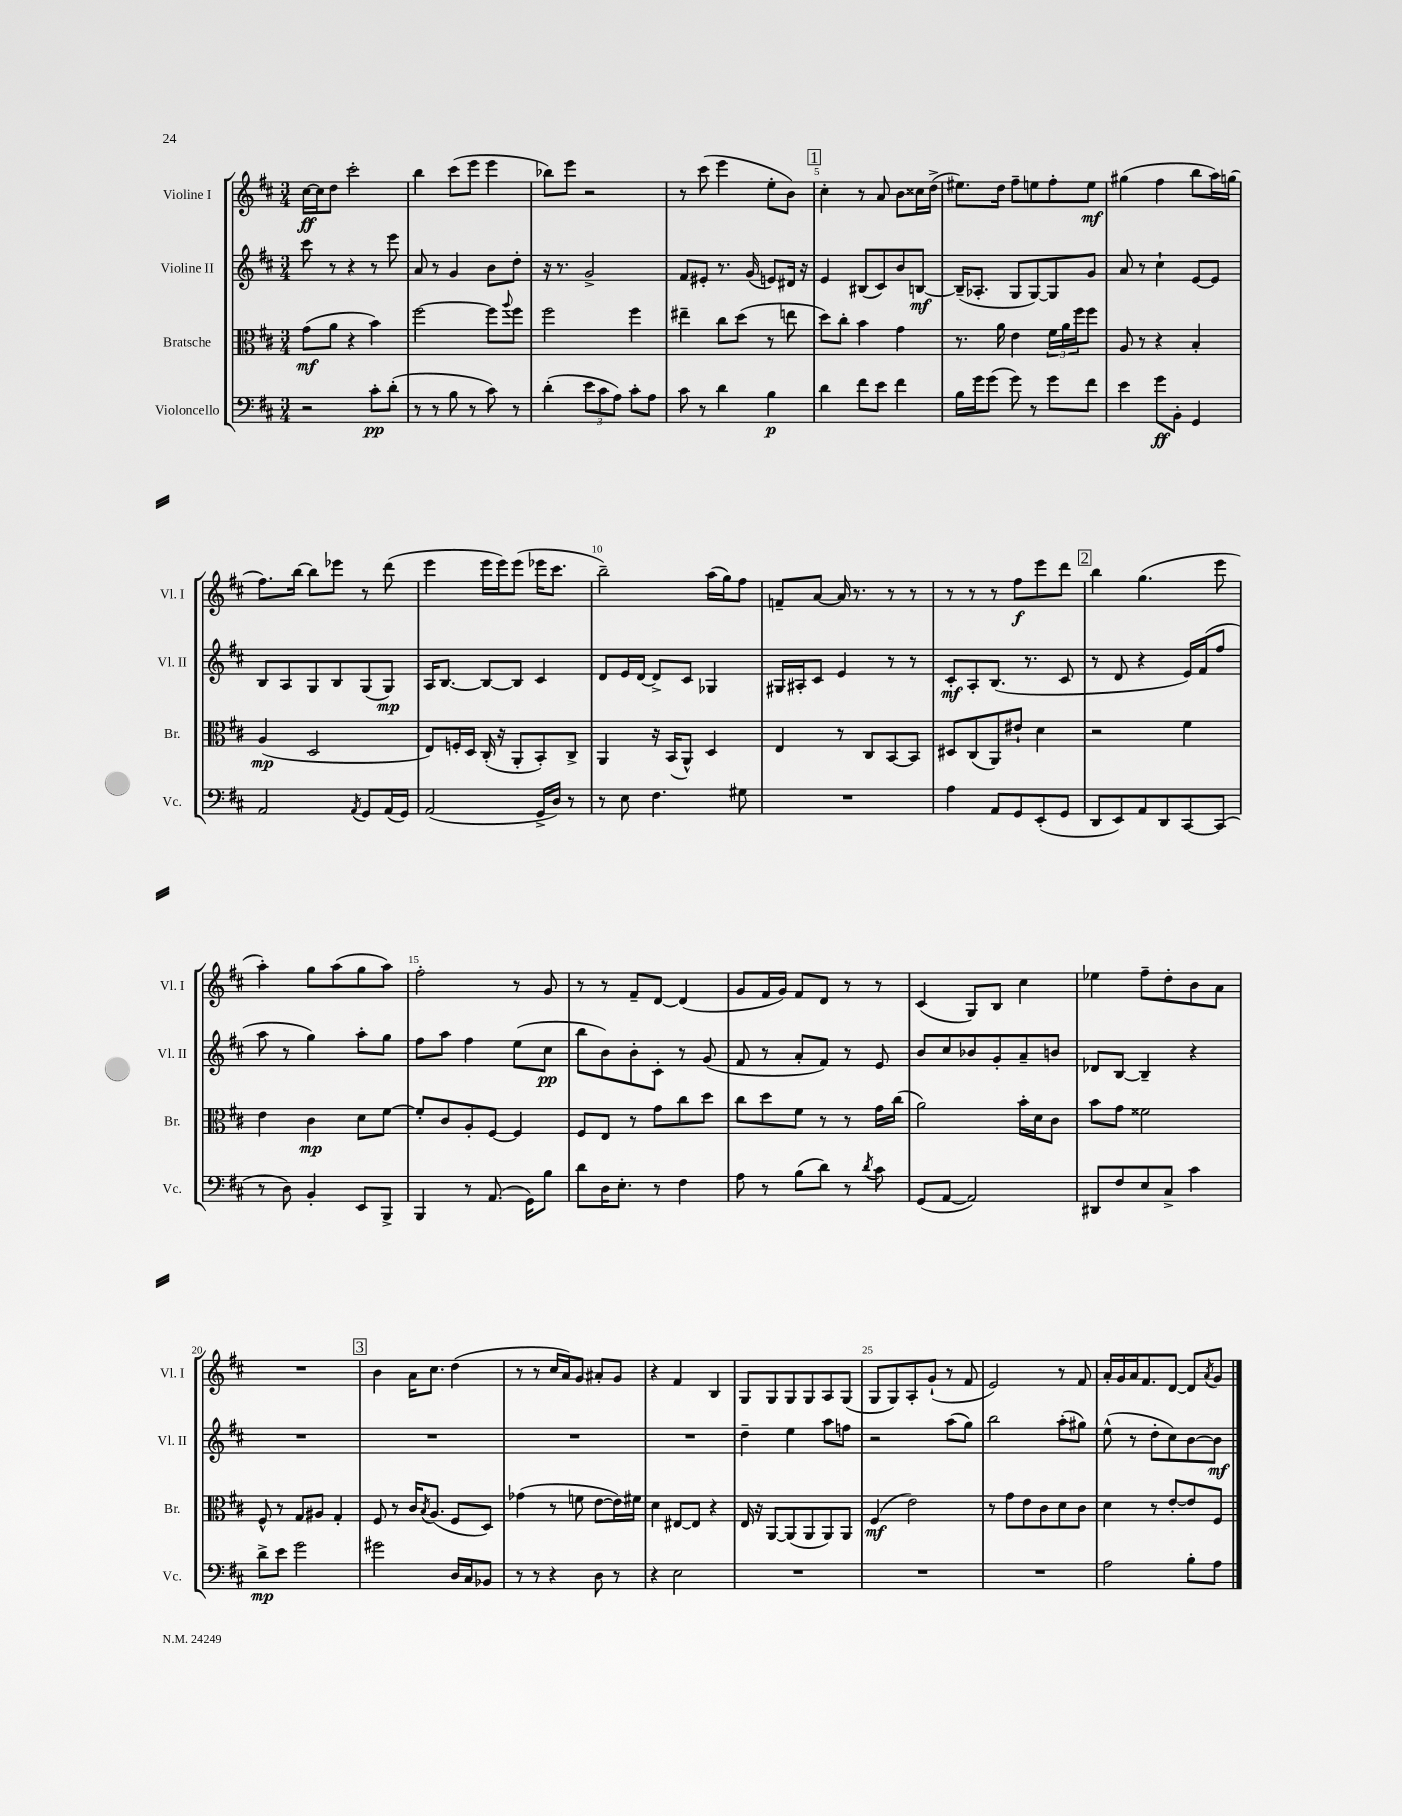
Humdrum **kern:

**kern	**dynam	**kern	**dynam	**kern	**dynam	**kern	**dynam
*part4	*part4	*part3	*part3	*part2	*part2	*part1	*part1
*staff4	*staff4	*staff3	*staff3	*staff2	*staff2	*staff1	*staff1
*I"Violoncello	*	*I"Bratsche	*	*I"Violine II	*	*I"Violine I	*
*I'Vc.	*	*I'Br.	*	*I'Vl. II	*	*I'Vl. I	*
*clefF4	*	*clefC3	*	*clefG2	*	*clefG2	*
*k[f#c#]	*	*k[f#c#]	*	*k[f#c#]	*	*k[f#c#]	*
*M3/4	*	*M3/4	*	*M3/4	*	*M3/4	*
=1	=1	=1	=1	=1	=1	=1	=1
2r	.	(8g\L	mf	8ccc#\	.	[16cc#\LL	ff
.	.	.	.	.	.	16cc#\J]	.
.	.	8a\J	.	8r	.	8dd\J	.
.	.	4r	.	4r	.	2ccc#'\	.
8c#'\L	pp	4b\)	.	8r	.	.	.
(8d'\J	.	.	.	8eee\	.	.	.
=2	=2	=2	=2	=2	=2	=2	=2
8r	.	[2ff#\	.	8a/	.	4bb\	.
8r	.	.	.	8r	.	.	.
8B\	.	.	.	4g/	.	(8ccc#\L	.
8r	.	.	.	.	.	8eee\J	.
8c#\)	.	8ff#\L]	.	8b\L	.	4eee\	.
.	.	8qqaa/	.	.	.	.	.
8r	.	8ff#\J	.	8dd'\J	.	.	.
=3	=3	=3	=3	=3	=3	=3	=3
(4d'\	.	2ff#\	.	16r	.	8bb-X\L)	.
.	.	.	.	8.r	.	.	.
.	.	.	.	.	.	8eee\J	.
12e\L	.	.	.	2g^/	.	2r	.
12c#\	.	.	.	.	.	.	.
12A\J)	.	.	.	.	.	.	.
8c#'\L	.	4ff#\	.	.	.	.	.
8A\J	.	.	.	.	.	.	.
=4	=4	=4	=4	=4	=4	=4	=4
8c#\	.	4ee#X~\	.	8f#/L	.	8r	.
8r	.	.	.	8e#X'/J	.	(8ccc#\	.
4d\	.	8cc#\L	.	8.r	.	4eee\	.
.	.	(8dd\J	.	.	.	.	.
.	.	.	.	(16g/	.	.	.
4B\	p	8r	.	8en/L)	.	8ee'\L	.
.	.	8een\	.	16d#X/Jk	.	8b\J)	.
.	.	.	.	16r	.	.	.
!!LO:REH:place=s1:t=1
=5	=5	=5	=5	=5	=5	=5	=5
4d\	.	8dd\L)	.	4e/	.	4cc#'\	.
.	.	8cc#'\J	.	.	.	.	.
8f#\L	.	4b\	.	(8B#X/L	.	8r	.
8e\J	.	.	.	8c#/)	.	8a/	.
4f#\	.	4g\	.	8b/	.	8b\L	.
.	.	.	.	[8Bn/J	mf	16cc##X\L	.
.	.	.	.	.	.	(16dd^\JJ	.
=6	=6	=6	=6	=6	=6	=6	=6
16B\LL	.	8.r	.	(16B~/KL]	.	8.ee#X\L)	.
16g\J	.	.	.	8.A-X'/J	.	.	.
(8g\J	.	.	.	.	.	.	.
.	.	16a\	.	.	.	16dd\Jk	.
8g\)	.	4e\	.	8G/L	.	8ff#~\L	.
8r	.	.	.	[8G/)	.	8een\	.
8g\L	.	24f#\LL	.	8G/]	.	8ff#'\	.
.	.	24a\	.	.	.	.	.
.	.	24ff#\J	.	.	.	.	.
8f#\J	.	8ff#\J	.	8g/J	.	8ee\J	mf
=7	=7	=7	=7	=7	=7	=7	=7
4e\	.	8A/	.	8a/	.	(4gg#X\	.
.	.	8r	.	8r	.	.	.
8g\L	ff	4r	.	4cc#`\	.	4ff#\	.
8BB'\J	.	.	.	.	.	.	.
4GG/	.	4B'/	.	[8e/L	.	8bb\L	.
.	.	.	.	8e/J]	.	16aa\L)	.
.	.	.	.	.	.	(16ggn\JJ	.
!!LO:LB:g=z
=8	=8	=8	=8	=8	=8	=8	=8
2AA/	.	(4A/	mp	8B/L	.	8.ff#\L)	.
.	.	.	.	8A/	.	.	.
.	.	.	.	.	.	[16bb\Jk	.
.	.	2D/	.	8G/	.	8bb\L]	.
.	.	.	.	8B/	.	8eee-X\J	.
8qAA/	.	.	.	.	.	.	.
8GG/L	.	.	.	(8G/	.	8r	.
(16AA/L	.	.	.	8G/J)	mp	(8ddd\	.
16GG/JJ)	.	.	.	.	.	.	.
=9	=9	=9	=9	=9	=9	=9	=9
(2AA/	.	8E/L)	.	16A/KL	.	4eee\	.
.	.	.	.	[8.B/J	.	.	.
.	.	16Fn'/L	.	.	.	.	.
.	.	16D/JJ	.	.	.	.	.
.	.	(16C#'/	.	8B/L_	.	16eee\LL	.
.	.	16r	.	.	.	16eee\J)	.
.	.	8AA'/L	.	8B/J]	.	(8eee\J	.
16GG^/LL	.	8BB'/)	.	4c#/	.	16eee-X\KL	.
16D/JJ)	.	.	.	.	.	8.ccc#\J	.
8r	.	8C#^/J	.	.	.	.	.
=10	=10	=10	=10	=10	=10	=10	=10
8r	.	4AA/	.	8d/L	.	2bb~\)	.
8E\	.	.	.	16e/L	.	.	.
.	.	.	.	[16d/JJ	.	.	.
4.F#\	.	16r	.	8d^/L]	.	.	.
.	.	(16BB/KL	.	.	.	.	.
.	.	8AA^^/J)	.	8c#/J	.	.	.
.	.	4D/	.	4G-X/	.	(16aa\LL	.
.	.	.	.	.	.	16gg\J)	.
8G#X\	.	.	.	.	.	8ff#\J	.
=11	=11	=11	=11	=11	=11	=11	=11
2.r	.	4E/	.	16G#X/LL	.	8fn~/L	.
.	.	.	.	16A#X'/J	.	.	.
.	.	.	.	8c#/J	.	[8a/J	.
.	.	8r	.	4e/	.	16a/]	.
.	.	.	.	.	.	8.r	.
.	.	8C#/L	.	.	.	.	.
.	.	[8BB/	.	8r	.	8r	.
.	.	8BB/J]	.	8r	.	8r	.
=12	=12	=12	=12	=12	=12	=12	=12
4A\	.	8D#X/L	.	8c#'/L	mf	8r	.
.	.	(8C#/	.	8A'/	.	8r	.
8AA/L	.	8AA/)	.	(8.B/J	.	8r	.
8GG/	.	8e#X`/J	.	.	.	8ff#\L	f
.	.	.	.	8.r	.	.	.
(8EE'/	.	4d\	.	.	.	8eee\	.
8GG/J	.	.	.	8c#/	.	8ddd\J	.
!!LO:REH:place=s1:t=2
=13	=13	=13	=13	=13	=13	=13	=13
8DD/L	.	2r	.	8r	.	4bb\	.
8EE/)	.	.	.	8d/	.	.	.
8AA/	.	.	.	4r	.	(4.gg\	.
8DD/	.	.	.	.	.	.	.
[8CC#/	.	4f#\	.	16e/LL)	.	.	.
.	.	.	.	(16f#/J	.	.	.
(8CC#/J]	.	.	.	8ff#/J	.	8eee\	.
!!LO:LB:g=z
=14	=14	=14	=14	=14	=14	=14	=14
8r	.	4e\	.	8aa\	.	4aa'\)	.
8D\)	.	.	.	8r	.	.	.
4BB'/	.	4c#\	mp	4gg\)	.	8gg\L	.
.	.	.	.	.	.	(8aa\	.
8EE/L	.	8d\L	.	8aa'\L	.	8gg\	.
8BBB^/J	.	[8f#\J	.	8gg\J	.	8aa\J)	.
=15	=15	=15	=15	=15	=15	=15	=15
4BBB/	.	8f#'/L]	.	8ff#\L	.	2ff#'\	.
.	.	8c#/	.	8aa\J	.	.	.
8r	.	8A'/	.	4ff#\	.	.	.
(8.AA/	.	[8F#/J	.	.	.	.	.
.	.	4F#/]	.	(8ee\L	.	8r	.
16GG\KL)	.	.	.	.	.	.	.
8B\J	.	.	.	8cc#\J	pp	8g/	.
=16	=16	=16	=16	=16	=16	=16	=16
8d\L	.	8F#/L	.	8bb\L	.	8r	.
16D\K	.	8E/J	.	8b\)	.	8r	.
8.E'\J	.	.	.	.	.	.	.
.	.	8r	.	8b'\	.	8f#~/L	.
8r	.	8g\L	.	8c#'\J	.	[8d/J	.
4F#\	.	8cc#\	.	8r	.	(4d/]	.
.	.	8dd\J	.	(8g/	.	.	.
=17	=17	=17	=17	=17	=17	=17	=17
8A\	.	8cc#\L	.	8f#/	.	8g/L	.
8r	.	8dd\	.	8r	.	16f#/L	.
.	.	.	.	.	.	16g/JJ)	.
(8B\L	.	8f#\J	.	8a'/L	.	8f#/L	.
8d\J)	.	8r	.	8f#/J)	.	8d/J	.
8r	.	8r	.	8r	.	8r	.
8qd/	.	.	.	.	.	.	.
8c#\	.	16g\LL	.	8e/	.	8r	.
.	.	(16cc#\JJ	.	.	.	.	.
=18	=18	=18	=18	=18	=18	=18	=18
(8GG/L	.	2a\)	.	8b/L	.	(4c#/	.
[8AA/J	.	.	.	8cc#/	.	.	.
2AA/])	.	.	.	8b-X/	.	8G/L)	.
.	.	.	.	8g'/	.	8B/J	.
.	.	16b'\LL	.	8a~/	.	4cc#\	.
.	.	16d\J	.	.	.	.	.
.	.	8c#\J	.	8bn/J	.	.	.
=19	=19	=19	=19	=19	=19	=19	=19
8DD#X/L	.	8b\L	.	8d-X/L	.	4ee-X\	.
8F#/	.	8g\J	.	[8B/J	.	.	.
8E/	.	2f##X\	.	4B~/]	.	8ff#~\L	.
8C#^/J	.	.	.	.	.	8dd'\	.
4c#\	.	.	.	4r	.	8b\	.
.	.	.	.	.	.	8a\J	.
!!LO:LB:g=z
=20	=20	=20	=20	=20	=20	=20	=20
8d^\L	mp	8F#^^/	.	2.r	.	2.r	.
8e\J	.	8r	.	.	.	.	.
2g\	.	8G/L	.	.	.	.	.
.	.	8A#X/J	.	.	.	.	.
.	.	4G'/	.	.	.	.	.
!!LO:REH:place=s1:t=3
=21	=21	=21	=21	=21	=21	=21	=21
2g#X\	.	8F#/	.	2.r	.	4b\	.
.	.	8r	.	.	.	.	.
.	.	16c#/KL	.	.	.	16a\KL	.
.	.	8qB/	.	.	.	.	.
.	.	(8.A/J	.	.	.	8.cc#\J	.
16D/LL	.	8F#/L	.	.	.	(4dd\	.
16C#/J	.	.	.	.	.	.	.
8BB-X/J	.	8D/J)	.	.	.	.	.
=22	=22	=22	=22	=22	=22	=22	=22
8r	.	(4g-X\	.	2.r	.	8r	.
8r	.	.	.	.	.	8r	.
4r	.	8r	.	.	.	16cc#/LL	.
.	.	.	.	.	.	16a/J)	.
.	.	8fn\	.	.	.	8g/J	.
8D\	.	[8e\L	.	.	.	8a#X'/L	.
8r	.	16e\L])	.	.	.	8g/J	.
.	.	16f#X\JJ	.	.	.	.	.
=23	=23	=23	=23	=23	=23	=23	=23
4r	.	4d\	.	2.r	.	4r	.
2E\	.	[8E#X/L	.	.	.	4f#/	.
.	.	8E#/J]	.	.	.	.	.
.	.	4r	.	.	.	4B/	.
=24	=24	=24	=24	=24	=24	=24	=24
2.r	.	16E/	.	4dd~\	.	8G/L	.
.	.	16r	.	.	.	.	.
.	.	[8AA/L	.	.	.	8G/	.
.	.	(8AA/]	.	4ee\	.	8G/	.
.	.	8AA/	.	.	.	8G/	.
.	.	8AA/)	.	8aa\L	.	8A/	.
.	.	8AA/J	.	8ffn\J	.	(8G/J	.
=25	=25	=25	=25	=25	=25	=25	=25
2.r	.	(4F#/	mf	2r	.	8G/L	.
.	.	.	.	.	.	8G/)	.
.	.	2e\)	.	.	.	8A'/	.
.	.	.	.	.	.	(8g`/J	.
.	.	.	.	(8aa\L	.	8r	.
.	.	.	.	8gg\J)	.	8f#/	.
=26	=26	=26	=26	=26	=26	=26	=26
2.r	.	8r	.	2bb\	.	2e/)	.
.	.	8g\L	.	.	.	.	.
.	.	8e\	.	.	.	.	.
.	.	8c#\	.	.	.	.	.
.	.	8d\	.	(8aa'\L	.	8r	.
.	.	8c#\J	.	8gg#X\J)	.	8f#/	.
=27	=27	=27	=27	=27	=27	=27	=27
2A\	.	4d\	.	(8ee^^\	.	16a'/LL	.
.	.	.	.	.	.	16g/	.
.	.	.	.	8r	.	16a/J	.
.	.	.	.	.	.	8.f#/	.
.	.	8r	.	8dd'\L	.	.	.
.	.	[8e'/L	.	8cc#\)	.	[8d/J	.
8B'\L	.	8e/]	.	[8b\	.	8d/L]	.
.	.	.	.	.	.	8qa/	.
8A\J	.	8F#/J	.	8b\J]	mf	8g/J	.
==	==	==	==	==	==	==	==
*-	*-	*-	*-	*-	*-	*-	*-
